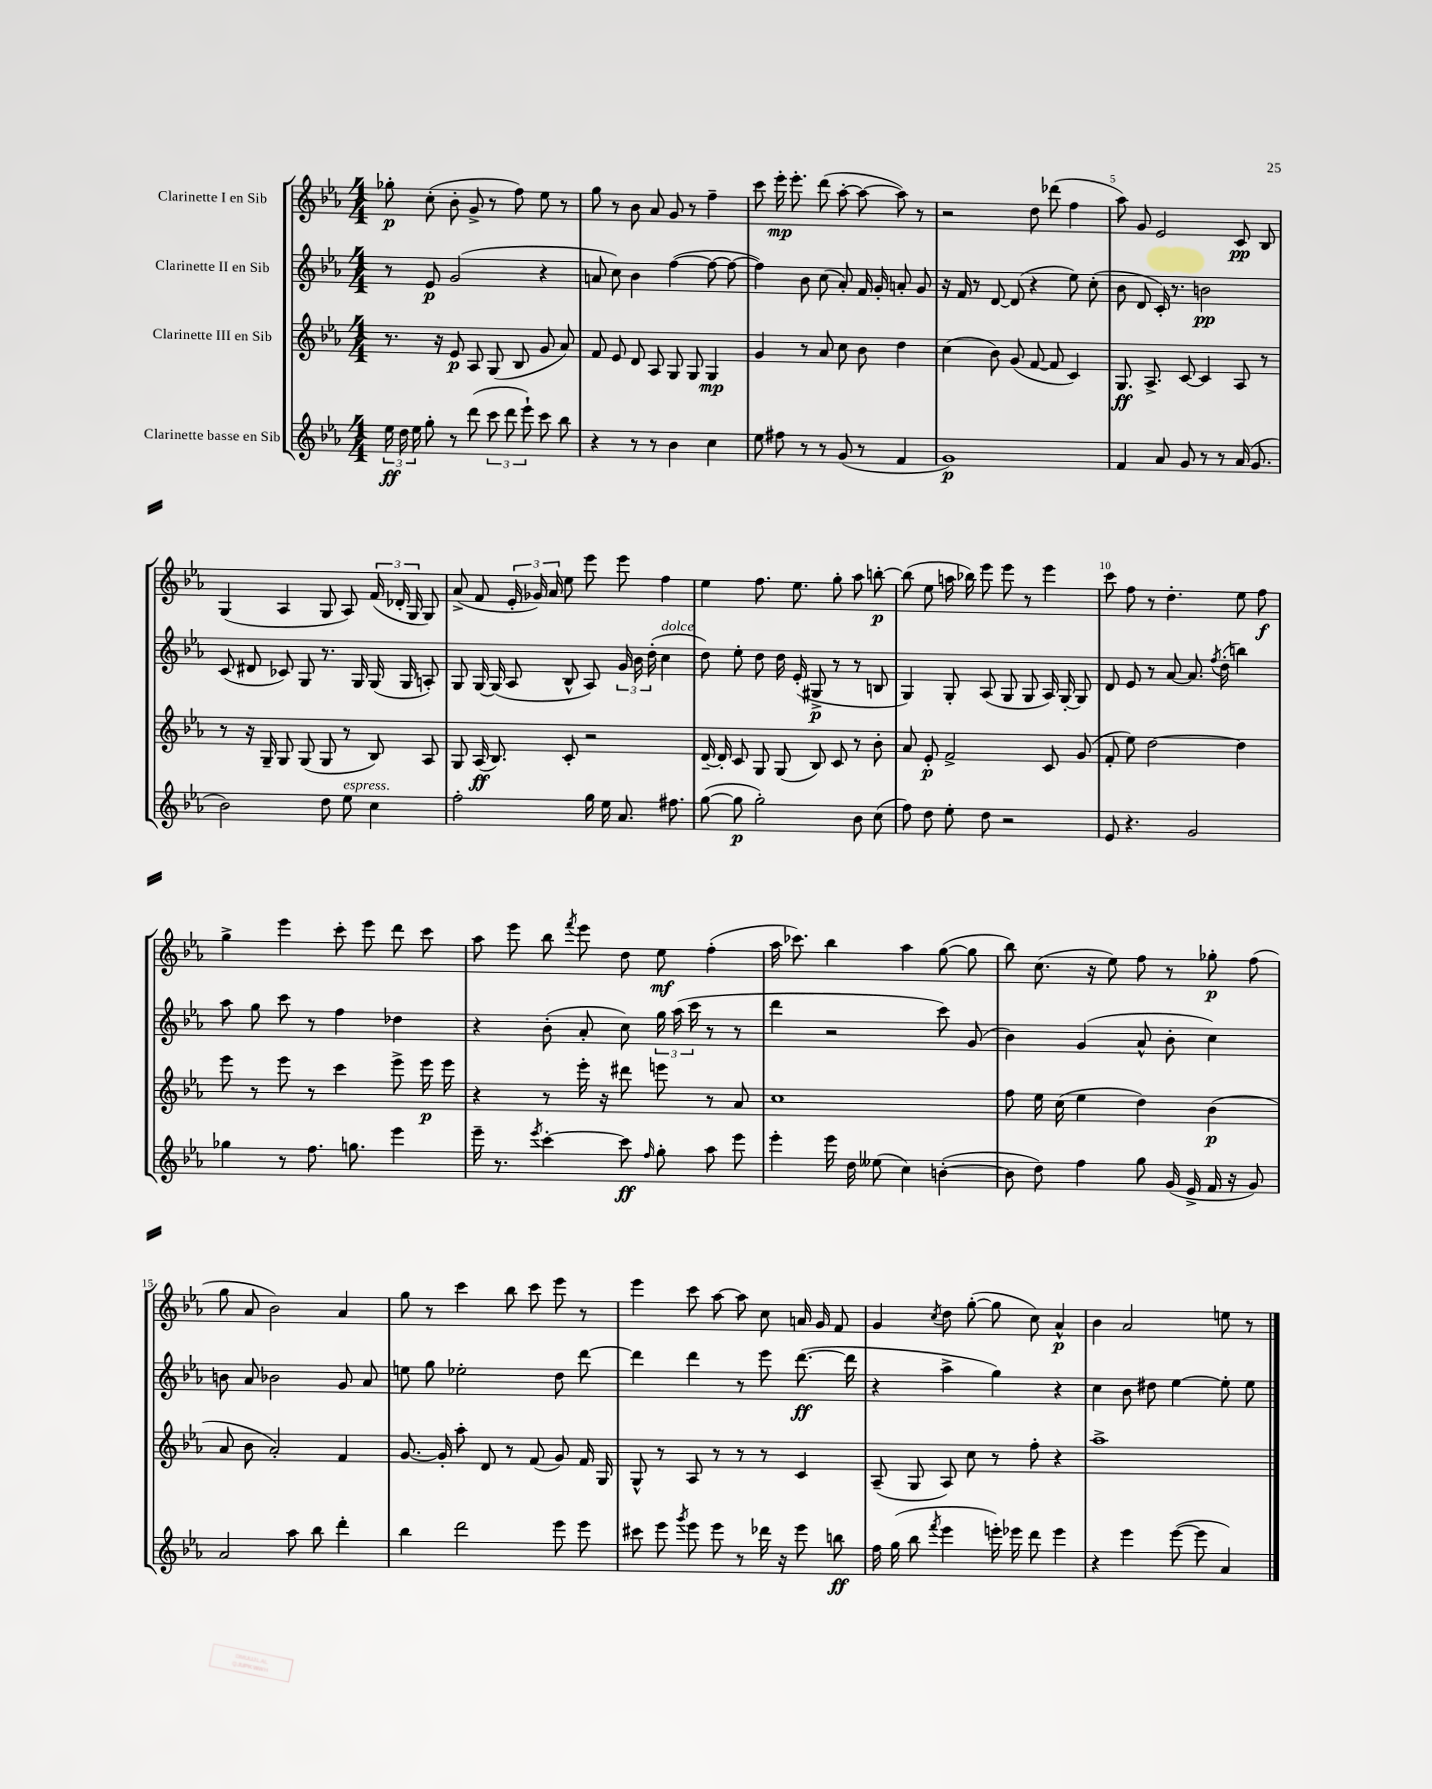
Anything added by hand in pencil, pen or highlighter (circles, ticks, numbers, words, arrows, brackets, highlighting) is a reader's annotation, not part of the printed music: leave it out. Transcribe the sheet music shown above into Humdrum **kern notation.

**kern	**dynam	**kern	**dynam	**kern	**dynam	**kern	**dynam
*part4	*part4	*part3	*part3	*part2	*part2	*part1	*part1
*staff4	*staff4	*staff3	*staff3	*staff2	*staff2	*staff1	*staff1
*I"Clarinette basse en Sib	*	*I"Clarinette III en Sib	*	*I"Clarinette II en Sib	*	*I"Clarinette I en Sib	*
*clefG2	*	*clefG2	*	*clefG2	*	*clefG2	*
*k[b-e-a-]	*	*k[b-e-a-]	*	*k[b-e-a-]	*	*k[b-e-a-]	*
*M4/4	*	*M4/4	*	*M4/4	*	*M4/4	*
=1	=1	=1	=1	=1	=1	=1	=1
24ee-\	ff	8.r	.	8r	.	8gg-X'\	p
24dd\	.	.	.	.	.	.	.
24ee-\	.	.	.	.	.	.	.
8gg'\	.	.	.	8e-/	p	(8cc'\	.
.	.	16r	.	.	.	.	.
8r	.	8e-/	p	(2g/	.	8b-'\	.
(8ddd\	.	8A-/	.	.	.	8g^/	.
12ccc\	.	(8G/	.	.	.	8r	.
12ddd\	.	.	.	.	.	.	.
.	.	8B-/	.	.	.	8ff\)	.
12eee-`\)	.	.	.	.	.	.	.
8ccc\	.	8g/	.	4r	.	8ee-\	.
8bb-\	.	8a-/)	.	.	.	8r	.
=2	=2	=2	=2	=2	=2	=2	=2
4r	.	8f/	.	8an/	.	8gg\	.
.	.	8e-/	.	8cc\)	.	8r	.
8r	.	8d/	.	4b-\	.	8b-\	.
8r	.	8A-/	.	.	.	8a-/	.
4b-\	.	8G/	.	([4ff\	.	8g/	.
.	.	8G/	.	.	.	8r	.
4cc\	.	4G/	mp	8ff\_	.	4ff~\	.
.	.	.	.	8ff\_	.	.	.
=3	=3	=3	=3	=3	=3	=3	=3
8ee-\	.	4g/	.	4ff\])	.	8ccc\	.
8ff#X\	.	.	.	.	.	16eee-'\	mp
.	.	.	.	.	.	8.eee-'\	.
8r	.	8r	.	8b-\	.	.	.
8r	.	8a-/	.	(8cc\	.	(8ddd\	.
(8g/	.	8cc\	.	8a-'/)	.	[8aa-'\	.
8r	.	8b-\	.	16f/	.	8aa-\_	.
.	.	.	.	16g'/	.	.	.
4f/	.	4dd\	.	8an'/	.	8aa-\])	.
.	.	.	.	8g/	.	8r	.
=4	=4	=4	=4	=4	=4	=4	=4
1g)	p	(4cc\	.	16r	.	2r	.
.	.	.	.	16f/	.	.	.
.	.	.	.	8r	.	.	.
.	.	8b-\)	.	[8d/	.	.	.
.	.	(8g/	.	(8d/]	.	.	.
.	.	[8f/	.	4r	.	8dd\	.
.	.	8f/]	.	.	.	(8ddd-X\	.
.	.	4c/)	.	8ee-\)	.	4ff\	.
.	.	.	.	(8cc'\	.	.	.
=5	=5	=5	=5	=5	=5	=5	=5
4f/	.	8.G/	ff	8b-\	.	8aa-\)	.
.	.	.	.	8d/	.	8g/	.
.	.	8.A-^/	.	.	.	.	.
8a-/	.	.	.	16c'/)	.	2e-/	.
.	.	.	.	8.r	.	.	.
8g/	.	[8c/	.	.	.	.	.
8r	.	4c/]	.	2bn\	pp	.	.
8r	.	.	.	.	.	.	.
(16a-/	.	8A-/	.	.	.	8c/	pp
8.g/	.	.	.	.	.	.	.
.	.	8r	.	.	.	8B-/	.
!!LO:LB:g=z
=6	=6	=6	=6	=6	=6	=6	=6
2b-\)	.	8r	.	(8c/	.	(4G/	.
.	.	16r	.	8d#X/	.	.	.
.	.	16G~/	.	.	.	.	.
.	.	8G/	.	8c-X/)	.	4A-/	.
.	.	(8G/	.	8G/	.	.	.
8dd\	.	8G/	.	8.r	.	8G/	.
!LO:TX:a:i:t=espress.	!	!	!	!	!	!	!
8ee-\	.	8r	.	.	.	8A-/)	.
.	.	.	.	16G/	.	.	.
4cc\	.	8B-/)	.	(16G/	.	(24f/	.
.	.	.	.	.	.	24d-X'/	.
.	.	.	.	16G/	.	.	.
.	.	.	.	.	.	24G/	.
.	.	8A-/	.	8An'/)	.	8G/)	.
=7	=7	=7	=7	=7	=7	=7	=7
2ff'\	.	8G/	.	8G/	.	(8a-^/	.
.	.	(16A-/	ff	[16G/	.	8f/	.
.	.	8.B-/)	.	(16G/]	.	.	.
.	.	.	.	8A-/	.	24e-'/	.
.	.	.	.	.	.	24g-X/)	.
.	.	.	.	.	.	24a-/	.
.	.	8c'/	.	8B-^^/	.	8ee-\	.
16gg\	.	2r	.	8A-/)	.	8eee-\	.
16ee-\	.	.	.	.	.	.	.
8.a-/	.	.	.	24g/	.	8eee-\	.
.	.	.	.	24b-\	.	.	.
.	.	.	.	(24dd'\	.	.	.
!	!	!	!	!LO:TX:a:i:t=dolce	!	!	!
.	.	.	.	4cc\	.	4ff\	.
8.ff#X\	.	.	.	.	.	.	.
=8	=8	=8	=8	=8	=8	=8	=8
([8gg\	.	[16d~/	.	8dd\)	.	4ee-\	.
.	.	16d'/]	.	.	.	.	.
8gg\]	p	8c/	.	8ee-'\	.	.	.
2gg'\)	.	8G/	.	8dd\	.	8.ff\	.
.	.	(8G/	.	16dd\	.	.	.
.	.	.	.	(16e-'/	.	8.ee-\	.
.	.	8B-/)	.	8G#X^/	p	.	.
.	.	8c/	.	8r	.	8gg'\	.
8b-\	.	8r	.	8r	.	8aa-\	.
(8cc\	.	8b-'\	.	8Bn/	.	[8bbn'\	p
=9	=9	=9	=9	=9	=9	=9	=9
8ff\)	.	8a-/	.	4G/)	.	(8bb\]	.
8dd\	.	8e-'/	p	.	.	8ee-\	.
8ee-'\	.	2f^/	.	8G'/	.	16aan\	.
.	.	.	.	.	.	16bb-X\)	.
8dd\	.	.	.	(8A-/	.	8eee-\	.
2r	.	.	.	8G/	.	8eee-\	.
.	.	.	.	8G/	.	8r	.
.	.	8c/	.	16A-/)	.	4eee-\	.
.	.	.	.	[16G'/	.	.	.
.	.	(8g/	.	8G/]	.	.	.
=10	=10	=10	=10	=10	=10	=10	=10
8e-/	.	8f'/	.	8d/	.	8ccc\	.
4.r	.	8ee-\)	.	8e-/	.	8ff\	.
.	.	[2dd\	.	8r	.	8r	.
.	.	.	.	[8a-/	.	4.dd'\	.
2g/	.	.	.	8.a-/]	.	.	.
.	.	.	.	8qff/	.	.	.
.	.	.	.	(16dd'\	.	.	.
.	.	4dd\]	.	4bbn\)	.	8ee-\	.
.	.	.	.	.	.	8ff\	f
!!LO:LB:g=z
=11	=11	=11	=11	=11	=11	=11	=11
4gg-X\	.	8eee-\	.	8aa-\	.	4gg^\	.
.	.	8r	.	8gg\	.	.	.
8r	.	8eee-\	.	8ccc\	.	4eee-\	.
8.ff\	.	8r	.	8r	.	.	.
.	.	4ccc\	.	4ff\	.	8ccc'\	.
8.ggn\	.	.	.	.	.	.	.
.	.	.	.	.	.	8eee-\	.
4eee-\	.	8eee-^\	.	4dd-X\	.	8ddd\	.
.	.	16eee-\	p	.	.	8ccc\	.
.	.	16eee-\	.	.	.	.	.
=12	=12	=12	=12	=12	=12	=12	=12
16eee-~\	.	4r	.	4r	.	8aa-\	.
8.r	.	.	.	.	.	.	.
.	.	.	.	.	.	8eee-\	.
8qeee-/	.	.	.	.	.	.	.
[4ccc'\	.	8r	.	(8b-'\	.	8bb-\	.
.	.	.	.	.	.	8qfff/	.
.	.	16eee-'\	.	8a-'/	.	8eee-\	.
.	.	16r	.	.	.	.	.
8ccc\]	ff	8ddd#X\	.	8cc\)	.	8dd\	.
16qqff/	.	.	.	.	.	.	.
8gg'\	.	8eeen\	.	24gg\	.	8ee-\	mf
.	.	.	.	(24aa-\	.	.	.
.	.	.	.	24ccc\	.	.	.
8aa-\	.	8r	.	8r	.	(4ff'\	.
8eee-\	.	8a-/	.	8r	.	.	.
=13	=13	=13	=13	=13	=13	=13	=13
4eee-'\	.	1cc	.	4ddd\	.	16aa-\	.
.	.	.	.	.	.	8.ccc-X\)	.
16eee-\	.	.	.	2r	.	4bb-\	.
16dd\	.	.	.	.	.	.	.
(8ee--X\	.	.	.	.	.	.	.
4cc\)	.	.	.	.	.	4aa-\	.
([4bn'\	.	.	.	8ccc\)	.	([8gg\	.
.	.	.	.	(8g/	.	8gg\]	.
=14	=14	=14	=14	=14	=14	=14	=14
8b\]	.	8ff\	.	4b-\)	.	8bb-\)	.
8dd\)	.	16ee-\	.	.	.	(8.cc\	.
.	.	(16cc\	.	.	.	.	.
4ff\	.	4ee-\	.	(4g/	.	.	.
.	.	.	.	.	.	16r	.
.	.	.	.	.	.	8ee-\)	.
8gg\	.	4dd\)	.	8a-^^/	.	8ff\	.
(16g/	.	.	.	8b-'\	.	8r	.
16e-^/	.	.	.	.	.	.	.
16f/	.	(4b-\	p	4cc\)	.	8gg-X'\	p
16r	.	.	.	.	.	.	.
8g/)	.	.	.	.	.	(8ff\	.
!!LO:LB:g=z
=15	=15	=15	=15	=15	=15	=15	=15
2a-/	.	8a-/	.	8bn\	.	8gg\	.
.	.	8b-\	.	8a-/	.	8a-/	.
.	.	2a-'/)	.	2b-X\	.	2b-\)	.
8aa-\	.	.	.	.	.	.	.
8bb-\	.	.	.	.	.	.	.
4ddd'\	.	4f/	.	8g/	.	4a-/	.
.	.	.	.	8a-/	.	.	.
=16	=16	=16	=16	=16	=16	=16	=16
4bb-\	.	[8.g/	.	8een\	.	8gg\	.
.	.	.	.	8gg\	.	8r	.
.	.	16g'/]	.	.	.	.	.
2ddd\	.	8aa-'\	.	2ee-X'\	.	4ccc\	.
.	.	8d/	.	.	.	.	.
.	.	8r	.	.	.	8bb-\	.
.	.	(8f/	.	.	.	8ccc\	.
8eee-\	.	8g/)	.	8dd\	.	8eee-\	.
8eee-\	.	16f/	.	[8ddd\	.	8r	.
.	.	16G/	.	.	.	.	.
=17	=17	=17	=17	=17	=17	=17	=17
8ccc#X\	.	8G^^/	.	4ddd\]	.	4eee-\	.
8eee-\	.	8r	.	.	.	.	.
8qggg/	.	.	.	.	.	.	.
8eee-\	.	8A-/	.	4ddd\	.	8ccc\	.
8eee-\	.	8r	.	.	.	[8aa-\	.
8r	.	8r	.	8r	.	8aa-\]	.
16ddd-X\	.	8r	.	8eee-\	.	8cc\	.
16r	.	.	.	.	.	.	.
8eee-\	.	4c/	.	([8.ddd\	ff	16an/	.
.	.	.	.	.	.	16g/	.
8bbn\	ff	.	.	.	.	8f/	.
.	.	.	.	16ddd\]	.	.	.
=18	=18	=18	=18	=18	=18	=18	=18
16ff\	.	(8A-~/	.	4r	.	4g/	.
(16gg\	.	.	.	.	.	.	.
8bb-\	.	8G/	.	.	.	.	.
8qfff/	.	.	.	.	.	8qcc/	.
4eee-\	.	8A-/)	.	4aa-^\	.	8dd\	.
.	.	8cc\	.	.	.	([8gg'\	.
16eeen'\)	.	8r	.	4gg\)	.	8gg\]	.
16eee-X\	.	.	.	.	.	.	.
8ddd\	.	8ff'\	.	.	.	8cc\)	.
4eee-\	.	4r	.	4r	.	4a-^^/	p
=19	=19	=19	=19	=19	=19	=19	=19
4r	.	1aa-^	.	4cc\	.	4b-\	.
4eee-\	.	.	.	8b-\	.	2a-/	.
.	.	.	.	8dd#X\	.	.	.
([8eee-\	.	.	.	[4ee-\	.	.	.
8eee-\]	.	.	.	.	.	.	.
4a-/)	.	.	.	8ee-'\]	.	8een\	.
.	.	.	.	8ee-\	.	8r	.
==	==	==	==	==	==	==	==
*-	*-	*-	*-	*-	*-	*-	*-
